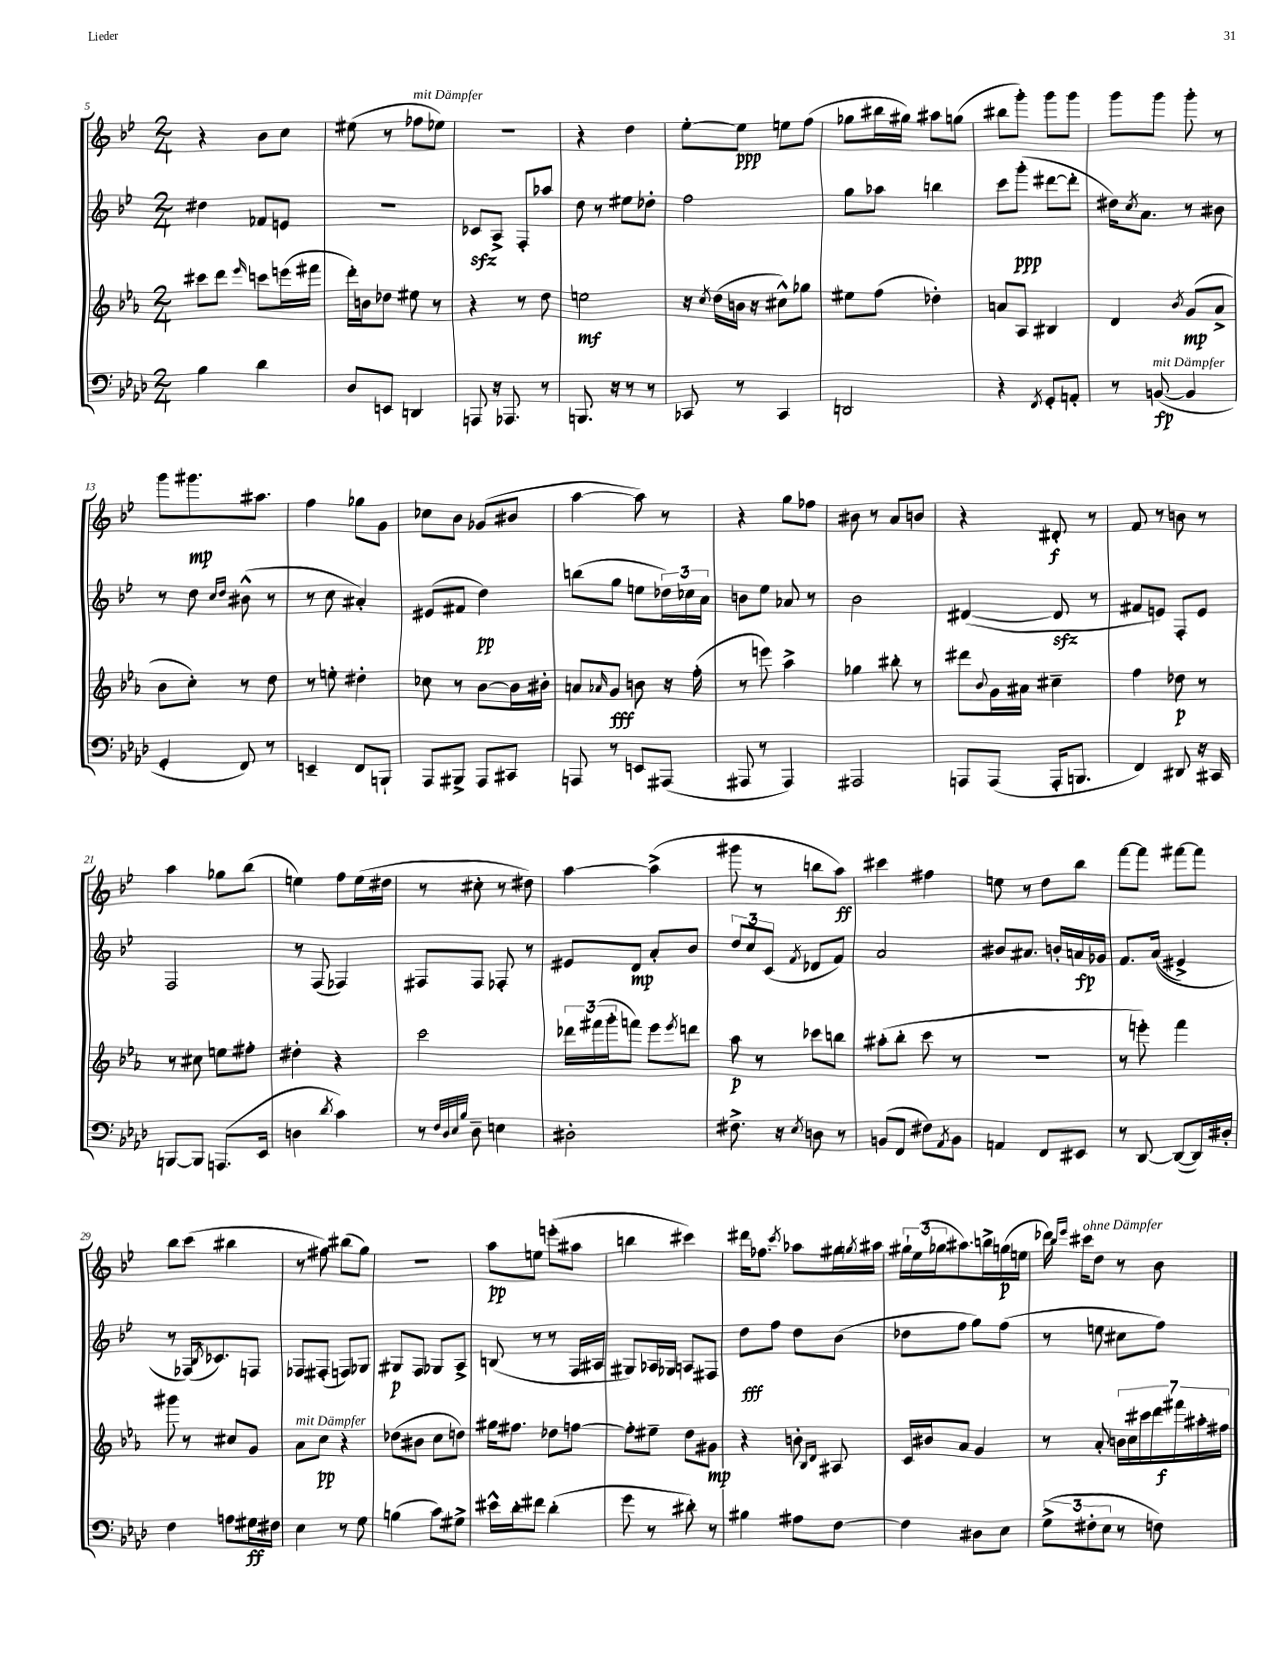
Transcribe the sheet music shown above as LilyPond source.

<<
\new StaffGroup <<
\new Staff = "s0" {
    \clef treble \key bes \major \numericTimeSignature \time 2/4
    r4 bes'8 c''8 |
    eis''8( r8 fes''8^\markup { \italic "mit Dämpfer" } ees''8) |
    r2 |
    r4 d''4 |
    ees''8~-. ees''8\ppp e''8 f''8( |
    ges''8 bis''16 gis''16) ais''8 g''8( |
    bis''8 g'''8-.) g'''8 g'''8 |
    g'''8 g'''8 g'''8-. r8 |
    g'''8 gis'''8.\mp ais''8. |
    f''4 ges''8 g'8 |
    ces''8 bes'8 ges'8( bis'8 |
    a''4~ a''8) r8 |
    r4 g''8 fes''8 |
    bis'8 r8 a'8 b'8 |
    r4 dis'8-.\f r8 |
    f'8 r8 b'8 r8 |
    a''4 ges''8 bes''8( |
    e''4) f''8 e''16( dis''16 |
    r8 cis''8-. r8 dis''8) |
    a''4~ a''4->( |
    gis'''8 r8 b''8 a''8\ff) |
    cis'''4 fis''4 |
    e''8 r8 d''8 bes''8 |
    f'''8~ f'''8 fis'''8~ fis'''8 |
    bes''8 c'''8( bis''4 |
    r8 fis''8) bis''8( g''8) |
    r2 |
    a''8\pp e''8 e'''8-.( ais''8 |
    b''4 cis'''4) |
    dis'''16 fes''8. \acciaccatura { c'''8 } aes''8 gis''16 \acciaccatura { g''8 } ais''16 |
    \tuplet 3/2 { gis''16-! ees''16( ges''16 } ais''8.) b''16-> g''16\p( e''16 |
    des'''16) \grace { bes''16 ees'''16 } cis'''16^\markup { \italic "ohne Dämpfer" } d''8 r8 bes'8 \bar "|." |
}
\new Staff = "s1" {
    \clef treble \key bes \major \numericTimeSignature \time 2/4
    dis''4 fes'8 e'8 |
    r2 |
    ces'8\sfz a8-> f8-. aes''8 |
    d''8 r8 eis''8 des''8-. |
    f''2 |
    g''8 aes''8 b''4 |
    c'''8 g'''8-.\ppp( dis'''8~ dis'''8-. |
    dis''16) \acciaccatura { c''8 } a'8. r8 bis'8 |
    r8 d''8 \grace { c''16 d''16 } bis'8-^( r8 |
    r8 c''8 ais'4-.) |
    eis'8( fis'8 d''4\pp) |
    b''8( g''8 e''8 \tuplet 3/2 { des''16) ces''16 a'16 } |
    b'8 ees''8 aes'8 r8 |
    bes'2 |
    dis'4~( dis'8\sfz r8 |
    fis'8 e'8) f8-. e'8 |
    f2 |
    r8 f8( fes4) |
    fis8 fis8 fes8-. r8 |
    eis'8 d'8\mp a'8-. bes'8 |
    \tuplet 3/2 { d''8 c''8 c'8( } \acciaccatura { f'8 } des'8 f'8) |
    a'2 |
    bis'8 ais'8. b'16-. a'16\fp ges'16 |
    f'8. a'16(\( eis'4->) |
    r8 fes16(\) \acciaccatura { bes8 } ces'8.) f8 |
    fes8 fis8-.( f8) ges8 |
    gis8\p f8 ges8 a8-> |
    b8( r8 r8 f16 ais16 |
    gis8) aes16 ges16 a8 fis8 |
    d''8\fff f''8 d''8 bes'8( |
    des''8 f''8 g''8) f''8( |
    r8 e''8 cis''8 f''8) \bar "|." |
}
\new Staff = "s2" {
    \clef treble \key ees \major \numericTimeSignature \time 2/4
    cis'''8 d'''8 \grace { ees'''16 } c'''8 e'''16( fis'''16 |
    d'''16-.) b'16 des''8 eis''8 r8 |
    r4 r8 d''8 |
    e''2\mf |
    r16 \acciaccatura { c''8 } d''16( b'16 r16 cis''8-^) ges''8 |
    eis''8 f''8( des''4-.) |
    a'8 aes8 bis4 |
    d'4 \acciaccatura { bes'8 } g'8\mp( aes'8-> |
    bes'8 c''8-.) r8 d''8 |
    r8 e''8-. dis''4-. |
    ces''8 r8 bes'8~ bes'16 bis'16-. |
    a'8 \grace { aes'16 } g'8\fff b'8 r16 f''16-.( |
    r8 e'''8) aes''4-> |
    ges''4 bis''8-. r8 |
    dis'''8 \appoggiatura { bes'8 } g'16 ais'16 cis''4-- |
    f''4 des''8\p r8 |
    r8 cis''8 e''8 fis''8-. |
    dis''4-. r4 |
    c'''2 |
    \tuplet 3/2 { des'''16 fis'''16( g'''16-. } f'''8) ees'''8 \acciaccatura { ees'''8 } d'''8 |
    aes''8\p r8 ces'''8 b''8 |
    ais''8-.( bes''8-. c'''8 r8 |
    R2 |
    r8 e'''8-.) f'''4 |
    gis'''8 r8 cis''8 g'8 |
    aes'8^\markup { \italic "mit Dämpfer" } c''8\pp r4 |
    des''8( bis'8 c''8 d''8) |
    gis''16 fis''8. des''8 f''8~ |
    f''8-. eis''8-- d''8 gis'8\mp |
    r4 b'8-. \grace { bes16 d'16 } ais8 |
    c'16 bis'16 aes'8 g'4 |
    r8 aes'8-. \tuplet 7/4 { b'16 c''16 cis'''16 d'''16 fis'''16\f ais''16-. fis''16 } \bar "|." |
}
\new Staff = "s3" {
    \clef bass \key aes \major \numericTimeSignature \time 2/4
    bes4 des'4 |
    des8 e,8 d,4 |
    a,,8 r16 aes,,8. r8 |
    b,,8. r16 r8 r8 |
    ces,8 r8 ces,4 |
    d,2 |
    r4 \acciaccatura { f,8 } g,8-. a,8-. |
    r8 b,8~\fp^\markup { \italic "mit Dämpfer" }( b,4 |
    g,4-. f,8) r8 |
    e,4-- f,8 b,,8-! |
    aes,,8 bis,,8-> aes,,8 cis,8 |
    a,,8 r8 e,8 ais,,8( |
    ais,,8 r8 ais,,4) |
    ais,,2 |
    a,,8 a,,8( a,,16-. b,,8. |
    f,4) dis,8 r16 cis,16 |
    b,,8~ b,,8 a,,8.( ees,16 |
    d4 \acciaccatura { des'8 } c'4) |
    r8 \grace { f32 des32 ees32 bes32 } des8-- e4 |
    dis2-. |
    fis8.-> r16 \acciaccatura { ees8 } d8 r8 |
    b,8( f,8 fis8) \acciaccatura { aes,8 } b,8 |
    a,4 f,8 eis,8 |
    r8 des,8~ des,8~( des,16) dis16-. |
    f4 a8 gis16\ff fis16 |
    ees4 r8 g8 |
    b4( c'8) gis8-> |
    eis'16-^ des'16-. fis'8 des'4-.( |
    g'8 r8 dis'8-.) r8 |
    bis4 ais8 f8~ |
    f4 dis8 ees8 |
    \tuplet 3/2 { g8->( fis8-. ees8 } r8 f8) \bar "|." |
}
>>
>>
\layout { \context { \Score currentBarNumber = #5 } }
